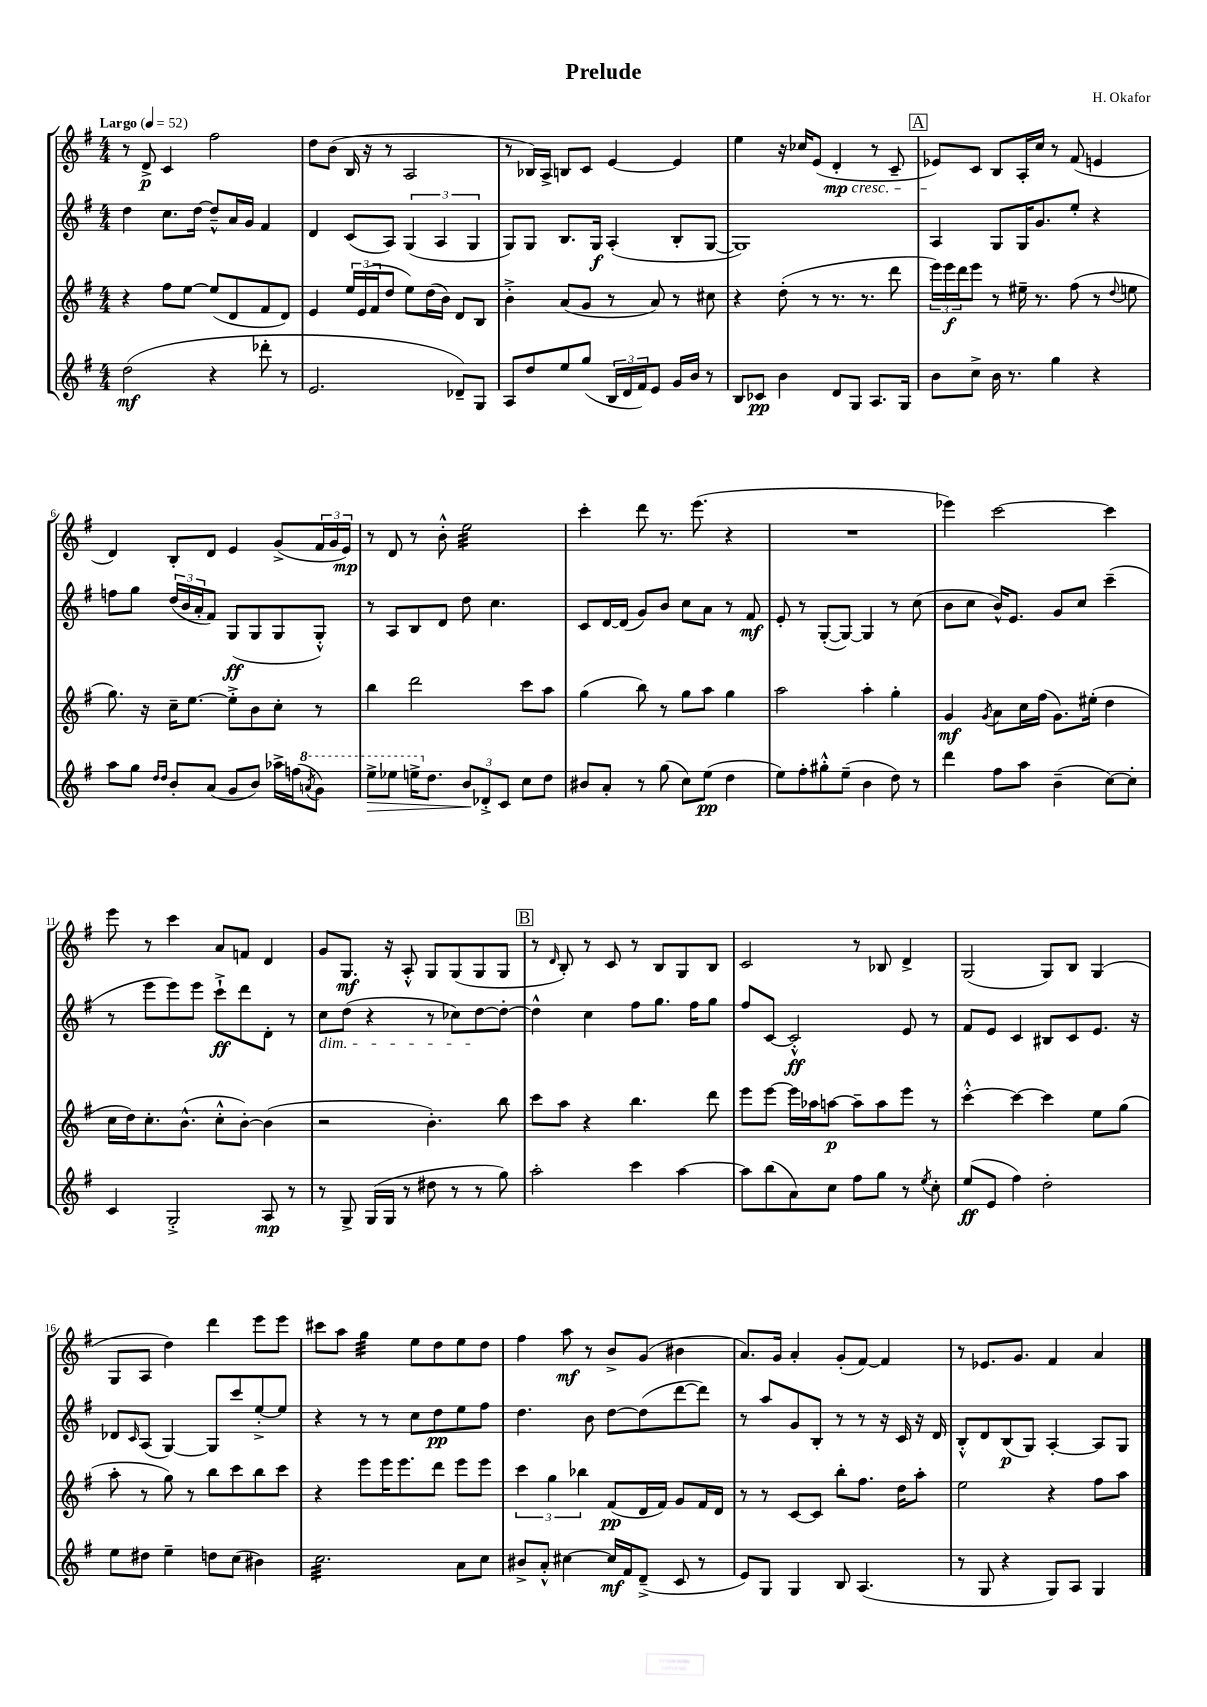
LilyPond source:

\header { title = "Prelude" composer = "H. Okafor" }
<<
\new StaffGroup <<
\new Staff = "s0" {
    \clef treble \key g \major \numericTimeSignature \time 4/4 \tempo "Largo" 4 = 52
    r8 d'8->\p c'4 fis''2 |
    d''8 b'8( b16 r16 r8 a2 |
    r8 bes16) a16-> b8 c'8 e'4~ e'4 |
    e''4 r16 ces''16 e'8( d'4-.\mp\cresc r8 c'8-- |
    \mark \markup { \box "A" } ees'8\!) c'8 b8 a16-. c''16 r8 fis'8( e'4 |
    d'4) b8-. d'8 e'4 g'8->( \tuplet 3/2 { fis'16 g'16 e'16\mp) } |
    r8 d'8 r8 b'8-.-^ e''2:32 |
    c'''4-. d'''8 r8. e'''8.( r4 |
    R1 |
    ees'''4) c'''2~ c'''4 |
    e'''8 r8 c'''4 a'8 f'8 d'4 |
    g'8 g8.\mf r16 a8-.-^ g8 g8( g8 g8 |
    \mark \markup { \box "B" } r8 \grace { d'16 } b8-.) r8 c'8 r8 b8 g8 b8 |
    c'2 r8 bes8 d'4-> |
    g2( g8) b8 g4( |
    g8 a8 d''4) d'''4 e'''8 e'''8 |
    cis'''8 a''8 g''4:32 e''8 d''8 e''8 d''8 |
    fis''4 a''8\mf r8 b'8-> g'8( bis'4 |
    a'8.) g'16 a'4-. g'8-.( fis'8~) fis'4 |
    r8 ees'8. g'8. fis'4 a'4 \bar "|." |
}
\new Staff = "s1" {
    \clef treble \key g \major \numericTimeSignature \time 4/4
    d''4 c''8. d''16~ d''8---^ a'16 g'16 fis'4 |
    d'4 c'8( a8) \tuplet 3/2 { g4( a4 g4 } |
    g8) g8 b8. g16\f a4-.( b8-. g8~ |
    g1) |
    \mark \markup { \box "A" } a4 g8 g16 g'8. e''8-. r4 |
    f''8 g''8 \tuplet 3/2 { d''16( b'16 a'16-. } fis'8) g8\ff( g8 g8 g8-.-^) |
    r8 a8 b8 d'8 d''8 c''4. |
    c'8 d'16~ d'16( g'8) b'8 c''8 a'8 r8 fis'8\mf |
    e'8-. r8 g8~-.( g8~) g4 r8 c''8( |
    b'8 c''8 b'16-^) e'8. g'8 c''8 c'''4--( |
    r8 e'''8 e'''8) e'''8 c'''8-!->\ff d'''8 d'8-. r8 |
    c''8\dim d''8( r4 r8 ces''8) d''8~\! d''8~-. |
    \mark \markup { \box "B" } d''4-^ c''4 fis''8 g''8. fis''16 g''8 |
    fis''8 c'8~ c'2-.-^\ff e'8 r8 |
    fis'8 e'8 c'4 bis8 c'8 e'8. r16 |
    des'8 \grace { c'16 } a8( g4~) g8 c'''8 e''8~-.-> e''8 |
    r4 r8 r8 c''8 d''8\pp e''8 fis''8 |
    d''4. b'8 d''8~ d''8( d'''8~ d'''8) |
    r8 a''8 g'8 b8-. r8 r8 r16 c'16 r16 d'16 |
    b8-.-^ d'8 b8\p( g8) a4~-. a8 g8 \bar "|." |
}
\new Staff = "s2" {
    \clef treble \key g \major \numericTimeSignature \time 4/4
    r4 fis''8 e''8~ e''8( d'8 fis'8 d'8) |
    e'4 \tuplet 3/2 { e''16 e'16( fis'16 } d''8 e''8) d''16( b'16) d'8 b8 |
    b'4-.-> a'8( g'8 r8 a'8) r8 cis''8 |
    r4 d''8-.( r8 r8. r8. d'''8 |
    \mark \markup { \box "A" } \tuplet 3/2 { e'''16) e'''16\f d'''16 } e'''8 r8 eis''16-- r8. fis''8( r8 \appoggiatura { d''8 } e''8 |
    g''8.) r16 c''16-- e''8.~ e''8-.-> b'8 c''8-. r8 |
    b''4 d'''2 c'''8 a''8 |
    g''4( b''8) r8 g''8 a''8 g''4 |
    a''2 a''4-. g''4-. |
    g'4\mf \acciaccatura { g'8 } a'8 c''16 fis''16( g'8.) eis''16-.( d''4 |
    c''16 d''16) c''8.-. b'8.-^( c''8-.-^ b'8~-.) b'4( |
    r2 b'4.-.) b''8 |
    \mark \markup { \box "B" } c'''8 a''8 r4 b''4. d'''8 |
    e'''8 e'''8~ e'''16 aes''16 a''8~\p a''8-- a''8 e'''8 r8 |
    c'''4~-.-^ c'''4~ c'''4 e''8 g''8( |
    a''8-. r8 g''8) r8 b''8 c'''8 b''8 c'''8 |
    r4 e'''8 e'''16 e'''8. d'''8 e'''8 e'''8 |
    \tuplet 3/2 { c'''4 g''4 bes''4 } fis'8\pp( d'16 fis'16) g'8 fis'16 d'16 |
    r8 r8 c'8~ c'8 b''8-. fis''8. d''16 a''8-. |
    e''2 r4 fis''8 a''8 \bar "|." |
}
\new Staff = "s3" {
    \clef treble \key g \major \numericTimeSignature \time 4/4
    d''2\mf( r4 des'''8-. r8 |
    e'2. des'8--) g8 |
    a8 d''8 e''8 g''8( \tuplet 3/2 { b16 d'16 fis'16) } e'8 g'16 b'16 r8 |
    b8 ces'8\pp b'4 d'8 g8 a8. g16 |
    \mark \markup { \box "A" } b'8 c''8-> b'16 r8. g''4 r4 |
    a''8 g''8 \grace { d''16 d''16 } b'8-. a'8( g'8 b'8) aes''16-> f''16( \ottava #1 \acciaccatura { a''8 } g''8) |
    e'''8->\> ees'''8 e'''16-> \ottava #0 d''8. \tuplet 3/2 { b'8\! des'8-.-> c'8 } c''8 d''8 |
    bis'8 a'8-. r8 g''8( c''8) e''8\pp( d''4 |
    e''8) fis''8-. gis''8-.-^ e''8--( b'4 d''8) r8 |
    d'''4 fis''8 a''8 b'4--( c''8~) c''8-. |
    c'4 g2-.-> a8\mp r8 |
    r8 g8-> g16( g16 r8 dis''8 r8 r8 g''8) |
    \mark \markup { \box "B" } a''2-. c'''4 a''4~ |
    a''8 b''8( a'8) c''8 fis''8 g''8 r8 \acciaccatura { e''8 } c''8-. |
    e''8\ff( e'8 fis''4) d''2-. |
    e''8 dis''8 e''4-- d''8 c''8( bis'4) |
    c''2.:32 a'8 c''8 |
    bis'8-> a'8-.-^ cis''4~ cis''16\mf fis'16 d'8--->( c'8 r8 |
    e'8) g8 g4 b8 a4.( |
    r8 g8 r4 g8) a8 g4 \bar "|." |
}
>>
>>
